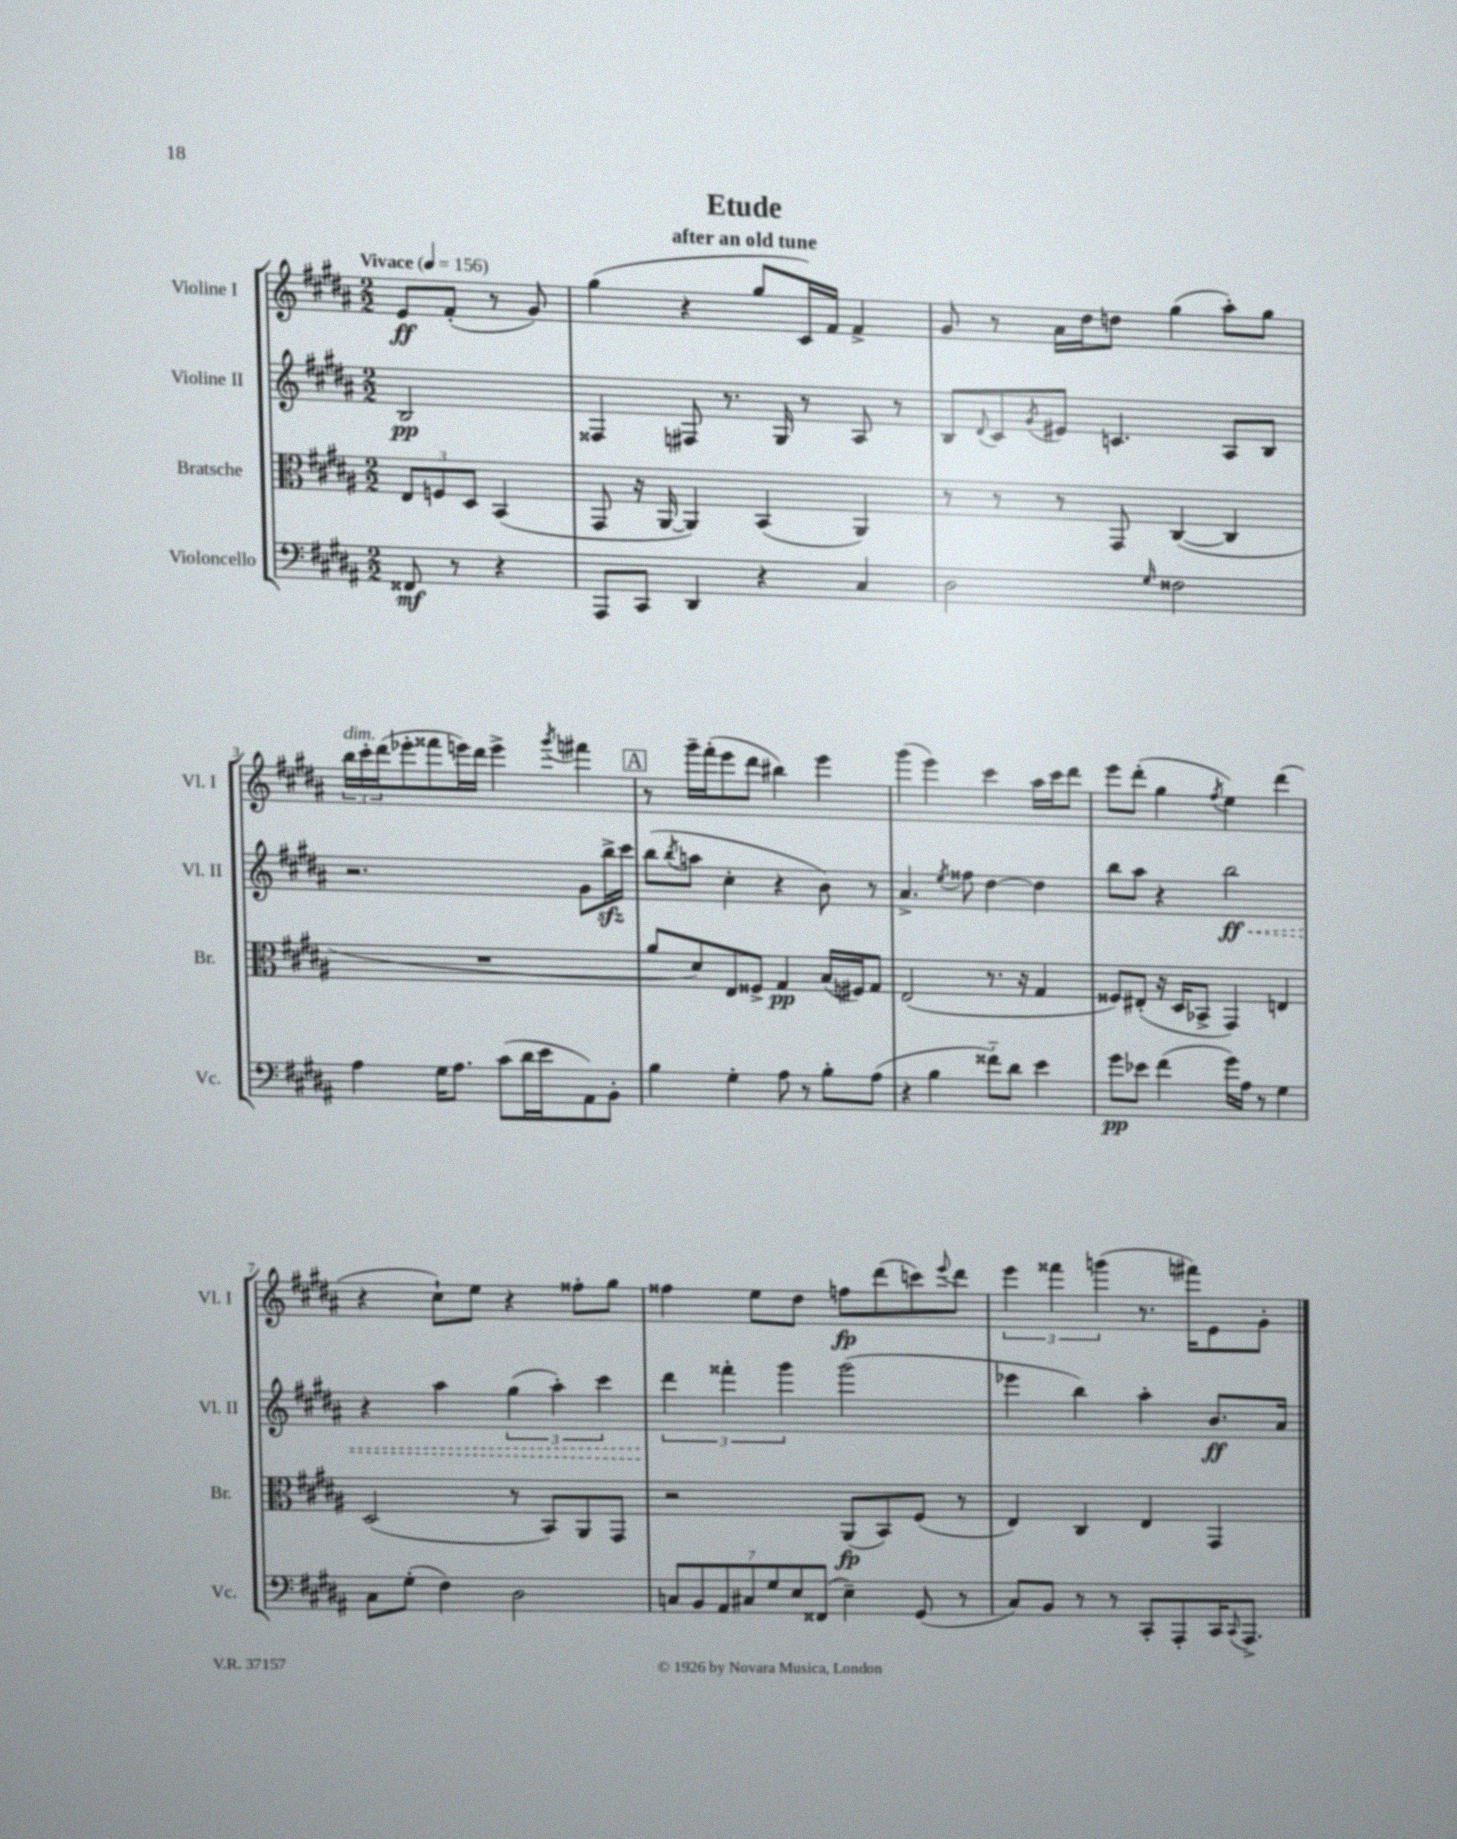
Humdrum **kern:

**kern	**kern	**kern	**kern
*staff4	*staff3	*staff2	*staff1
*clefF4	*clefC3	*clefG2	*clefG2
*k[f#c#g#d#a#]	*k[f#c#g#d#a#]	*k[f#c#g#d#a#]	*k[f#c#g#d#a#]
*M2/2	*M2/2	*M2/2	*M2/2
*MM156	*MM156	*MM156	*MM156
8FF##/	12E/L	2B/	8e/L
.	12F/	.	.
8r	.	.	(8f#'/J
.	12D#/J	.	.
4r	(4BB/	.	8r
.	.	.	8g#/)
=	=	=	=
8AAA#/L	8GG#/	4F##/	(4gg#\
8CC#/J	16r	.	.
.	[16AA#/	.	.
4DD#/	4AA#/])	8F#/	4r
.	.	8.r	.
4r	(4BB/	.	8gg#/L
.	.	16G#/	.
.	.	8r	16c#/L)
.	.	.	16f#/JJ
4C#/	4AA#/)	8A#/	4f#^/
.	.	8r	.
=	=	=	=
2D#\	8r	8B/L	8g#/
.	.	8qqd#/	.
.	8r	8c#/	8r
.	.	8qg#/	.
.	8r	8e#/J	16a#\LL
.	.	.	16dd#\J
.	8GG#/	4.c/	8dd\J
16qqG#/	.	.	.
2F##\	([4C#/	.	(4gg#\
.	4C#/]	8A#/L	8aa#'\L)
.	.	8B/J	8gg#\J
=	=	=	=
4A#\	1r	2.r	24bb\LL
.	.	.	24ccc#'\
.	.	.	(24ddd#\J
.	.	.	8eee-'\
16G#\LK	.	.	8fff##\
8.A#\J	.	.	.
.	.	.	16eee\L)
.	.	.	16ddd#\JJ
(8c#\L	.	.	4eee^\
16d#\L	.	.	.
16e\J	.	.	.
.	.	.	8qggg#/
8AA#\)	.	8g#\L	4fff#\
8BB'\J	.	16bb^\L	.
.	.	16ccc#\JJ	.
=	=	=	=
4B\	8a#/L	(8bb\L	8r
.	.	8qbb/	.
.	8d#/)	8aa\J	16ggg#~\LL
.	.	.	(16fff#'\J
4G#'\	8E/	4cc#'\	8eee\
.	8F##^/J	.	8ddd#\J
8A#\	4G#/	4r	4bb#\)
8r	.	.	.
8B'\L	(16B/LL	8b\)	4eee\
.	16F#/J)	.	.
(8A#\J	8G#/J	8r	.
=	=	=	=
4r	(2E/	4.a#^/	(4ggg#\
4B\	.	.	4eee\)
.	.	8qee/	.
.	.	8ff##\	.
8f##'~\L)	8.r	[4dd#\	4ccc#\
8d#\J	.	.	.
.	16r	.	.
4e\	4G#/	4dd#\]	16aa#\LL
.	.	.	16ccc#\J
.	.	.	8ddd#\J
=	=	=	=
8g#\L	8F##/L)	8bb\L	8eee\L
8e-\J	(8E#'/J	8aa#\J	(8ddd#'\J
(4f#\	16r	4r	4gg#\
.	16D#/LK	.	.
.	8BB-^/J	.	.
.	.	.	8qff#/
16g#\LL)	4GG#/)	2bb\	4ee\)
16A#\JJ	.	.	.
8r	.	.	.
4G#\	4E/	.	(4ddd#\
=	=	=	=
8C#\L	(2D#/	4r	4r
(8G#'\J	.	.	.
4F#\)	.	4aa#\	8cc#`\L)
.	.	.	8ee\J
2D#\	8r	(6gg#\	4r
.	8BB/L)	.	.
.	.	6aa#'\)	.
.	8AA#/	.	8ff##'\L
.	.	6ccc#\	.
.	8GG#/J	.	8gg#\J
=	=	=	=
14C/L	2r	6ddd#\	4ff##\
14BB/	.	.	.
14AA#/	.	.	.
.	.	6fff##'\	.
14C#/	.	.	.
.	.	.	8ee\L
14G#/	.	.	.
.	.	6ggg#\	.
14E/	.	.	.
.	.	.	8dd#\J
(14FF##/J	.	.	.
4E~\)	(8AA#/L	(2ggg#\	8ff\L
.	8BB/)	.	(8ddd#\
(8GG#/	(8F#/J	.	8ccc\)
.	.	.	8qqeee/
8r	8r	.	8ddd#\J
=	=	=	=
8C#/L)	4E/)	4eee-\	6eee\
8BB/J	.	.	.
.	.	.	6fff##\
8r	4C#/	4bb\)	.
.	.	.	(6ggg\
8r	.	.	.
8CC#'/L	4E/	4aa#'\	8.r
8AAA#'/	.	.	.
.	.	.	16fff#\LK)
16CC#/K	4GG#/	8.b/L	8e\
8qqCC#/	.	.	.
8.AAA#^/J	.	.	.
.	.	.	8g#'\J
.	.	16a#/Jk	.
==	==	==	==
*-	*-	*-	*-
